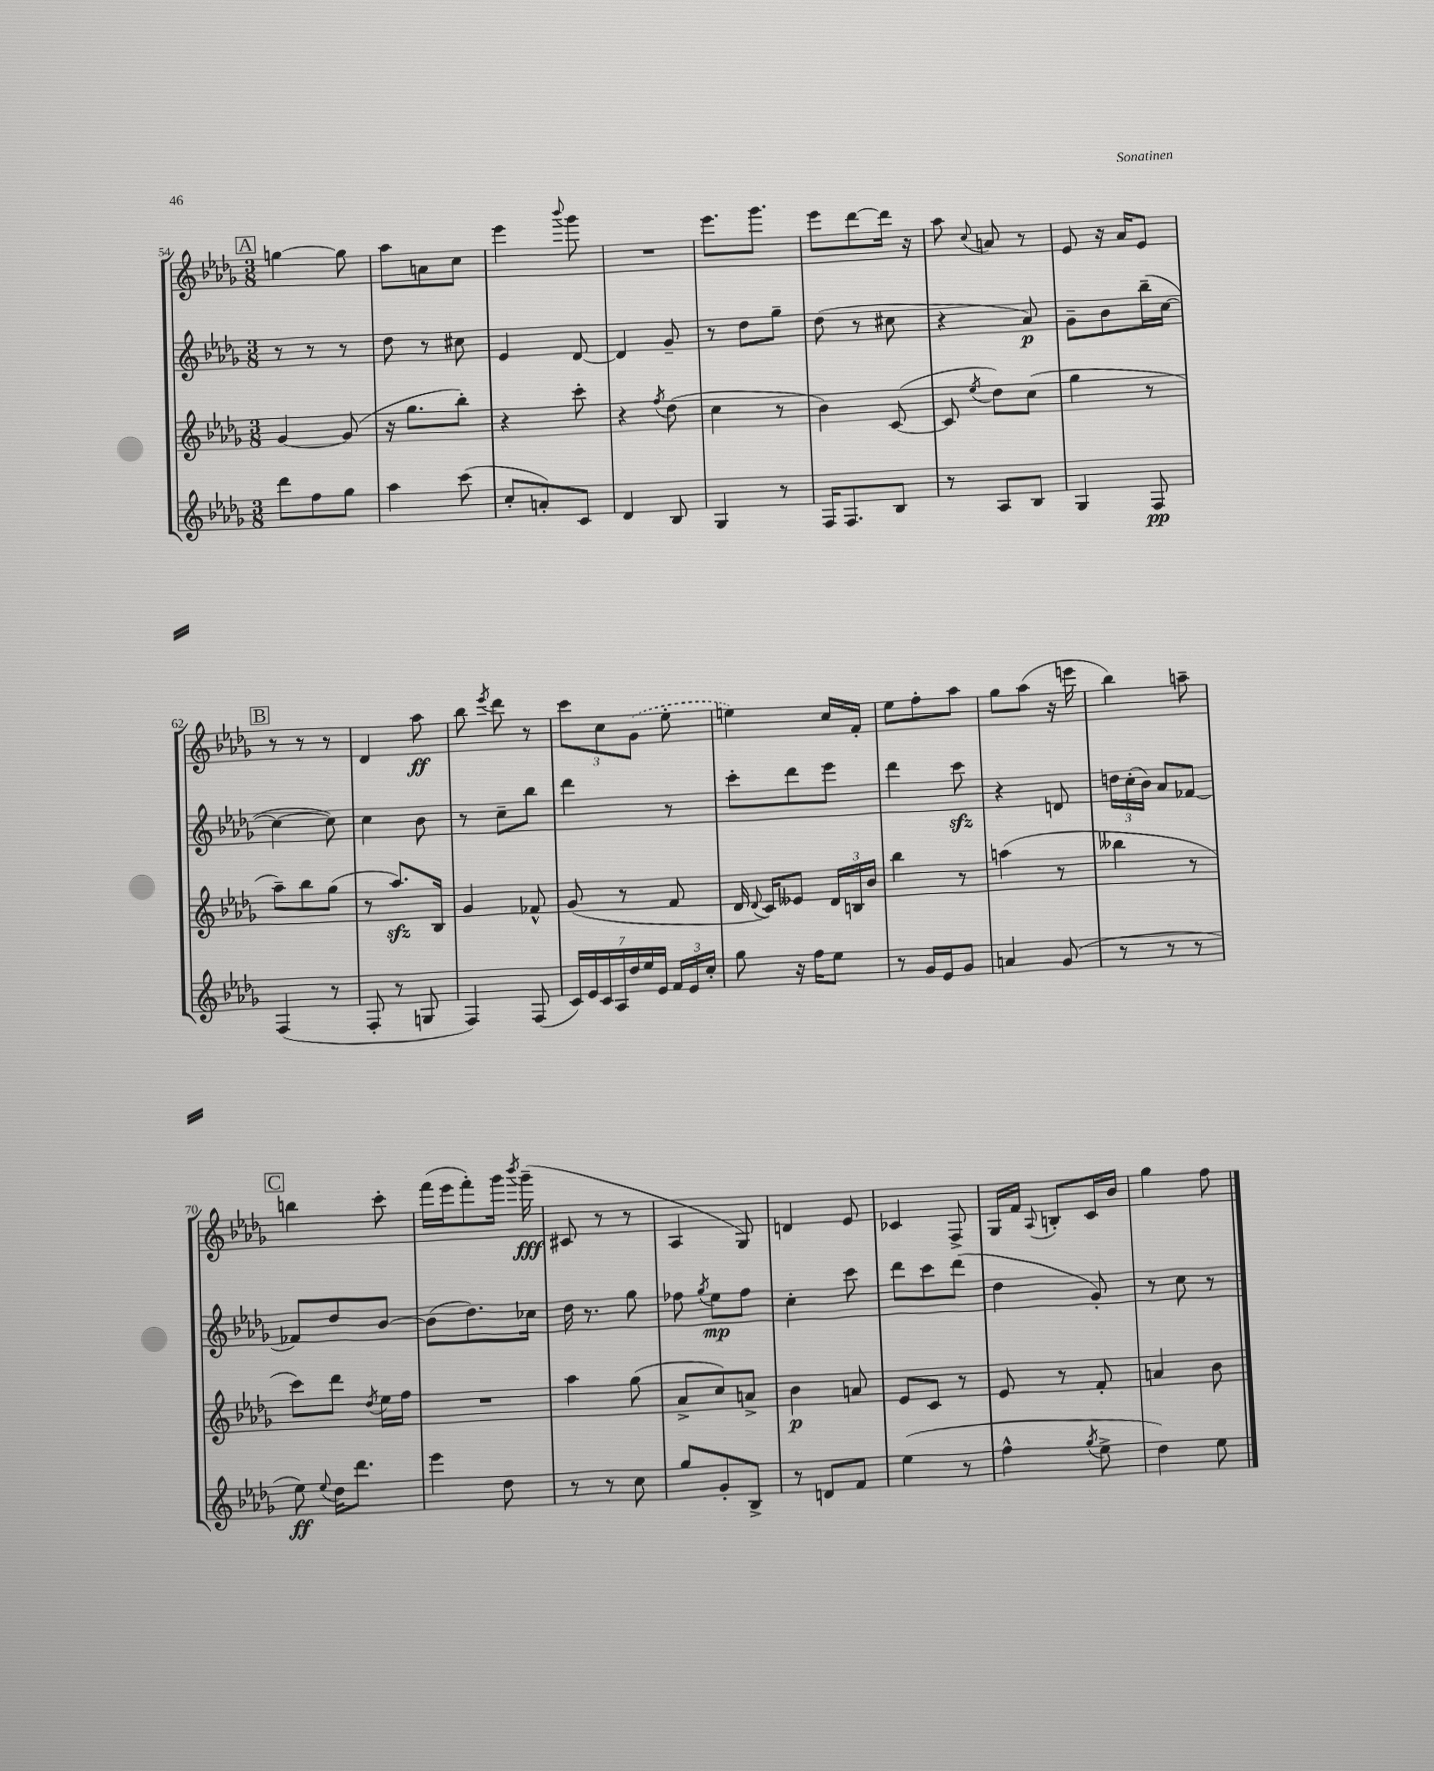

**kern	**kern	**kern	**kern
*staff4	*staff3	*staff2	*staff1
*clefG2	*clefG2	*clefG2	*clefG2
*k[b-e-a-d-g-]	*k[b-e-a-d-g-]	*k[b-e-a-d-g-]	*k[b-e-a-d-g-]
*M3/8	*M3/8	*M3/8	*M3/8
8ddd-	[4g-	8r	[4gg
8ff	.	8r	.
8gg-	(8g-]	8r	8gg]
=	=	=	=
4aa-	16r	8dd-	8aa-
.	8.gg-	.	.
.	.	8r	8a
(8ccc	8bb-')	8cc#	8cc
=	=	=	=
8cc'	4r	4e-	4eee-
8a')	.	.	.
.	.	.	8qqbbb-
8c	8ccc'	[8d-	8ggg-
=	=	=	=
4d-	4r	4d-]	4.r
.	8qff	.	.
8B-	(8dd-	8g-~	.
=	=	=	=
4G-	4cc	8r	8.eee-
.	.	8dd-	.
.	.	.	8.ggg-
8r	8r	8gg-~	.
=	=	=	=
16F	4b-)	(8dd-	8eee-
8.F	.	.	.
.	.	8r	[8ddd-
8B-	([8c	8cc#	16ddd-]
.	.	.	16r
=	=	=	=
8r	8c]	4r	8aa-
.	8qee-	.	8qqcc
8A-	8dd-)	.	8a
8B-	(8cc	8a-)	8r
=	=	=	=
4G-	4gg-	8g-~	8e-
.	.	8b-	16r
.	.	.	16a-
8F	8r	(16bb-~	8e-
.	.	[16cc	.
=	=	=	=
(4F	8aa-~)	4cc_	8r
.	8bb-	.	8r
8r	(8gg-	8cc])	8r
=	=	=	=
8F'	8r	4cc	4d-
8r	8.aa-)	.	.
8G	.	8b-	8aa-
.	16B-	.	.
=	=	=	=
4F)	4g-	8r	8bb-
.	.	.	8qeee-
.	.	8cc~	8ddd-
(8F	8f-^^	8bb-	8r
=	=	=	=
28c)	(8g-	4ddd-	12ccc
28e-	.	.	.
28c	.	.	.
.	.	.	12cc
28A-	.	.	.
.	8r	.	.
28dd-	.	.	.
.	.	.	(12g-
28ee-	.	.	.
28e-	.	.	.
24f	8f	8r	8ee-'
24e-	.	.	.
24cc'	.	.	.
=	=	=	=
8gg-	16d-	8ccc'	4ee)
.	8qqd-	.	.
.	16c)	.	.
16r	8e--	8ddd-	.
16ff	.	.	.
8ee-	24d-	8eee-	16cc
.	24B	.	.
.	.	.	16f'
.	24b-	.	.
=	=	=	=
8r	4bb-	4ddd-	8ee-
16g-	.	.	8ff'
16e-	.	.	.
8g-	8r	8ccc	8aa-
=	=	=	=
4a	(4aa	4r	8gg-
.	.	.	(8aa-
(8g-	8r	8d	16r
.	.	.	16eee
=	=	=	=
8r	4bb--	24dd	4bb-)
.	.	(24cc'	.
.	.	24b-)	.
8r	.	8a-	.
8r	8r	[8f-	8aa~
=	=	=	=
8ee-)	8ccc)	8f-]	4bb
8qqee-	.	.	.
16dd-	8ddd-	8dd-	.
8.ddd-	.	.	.
.	8qdd-	.	.
.	16ee-	[8b-	8ccc'
.	16ff	.	.
=	=	=	=
4eee-	4.r	(8b-]	(16fff
.	.	.	16eee-
.	.	8.dd-)	8fff')
8dd-	.	.	16ggg-
.	.	.	8qbbb-
.	.	16cc-	(16ggg-~
=	=	=	=
8r	4aa-	16dd-	8c#
.	.	8.r	.
8r	.	.	8r
8cc	(8gg-	8gg-	8r
=	=	=	=
8gg-	8a-^	8ff-	4A-
.	.	8qgg-	.
8g-'	8cc)	8ee-	.
8B-^	8a^	8ff-	8G-)
=	=	=	=
8r	4b-	4cc'	4d
8d	.	.	.
8f	8a	8ccc	8e-
=	=	=	=
(4ee-	8e-	8ddd-	4c-
.	8c	8ccc	.
8r	8r	(8ddd-	8F^
=	=	=	=
4ff^^	8e-	4dd-	16G-
.	.	.	16f
.	.	.	8qqA-
.	8r	.	8B'
8qgg-	.	.	.
8ee-^	8f'	8g-')	16c
.	.	.	16b-
=	=	=	=
4dd-)	4a	8r	4gg-
.	.	8cc	.
8ee-	8b-	8r	8ff
==	==	==	==
*-	*-	*-	*-
